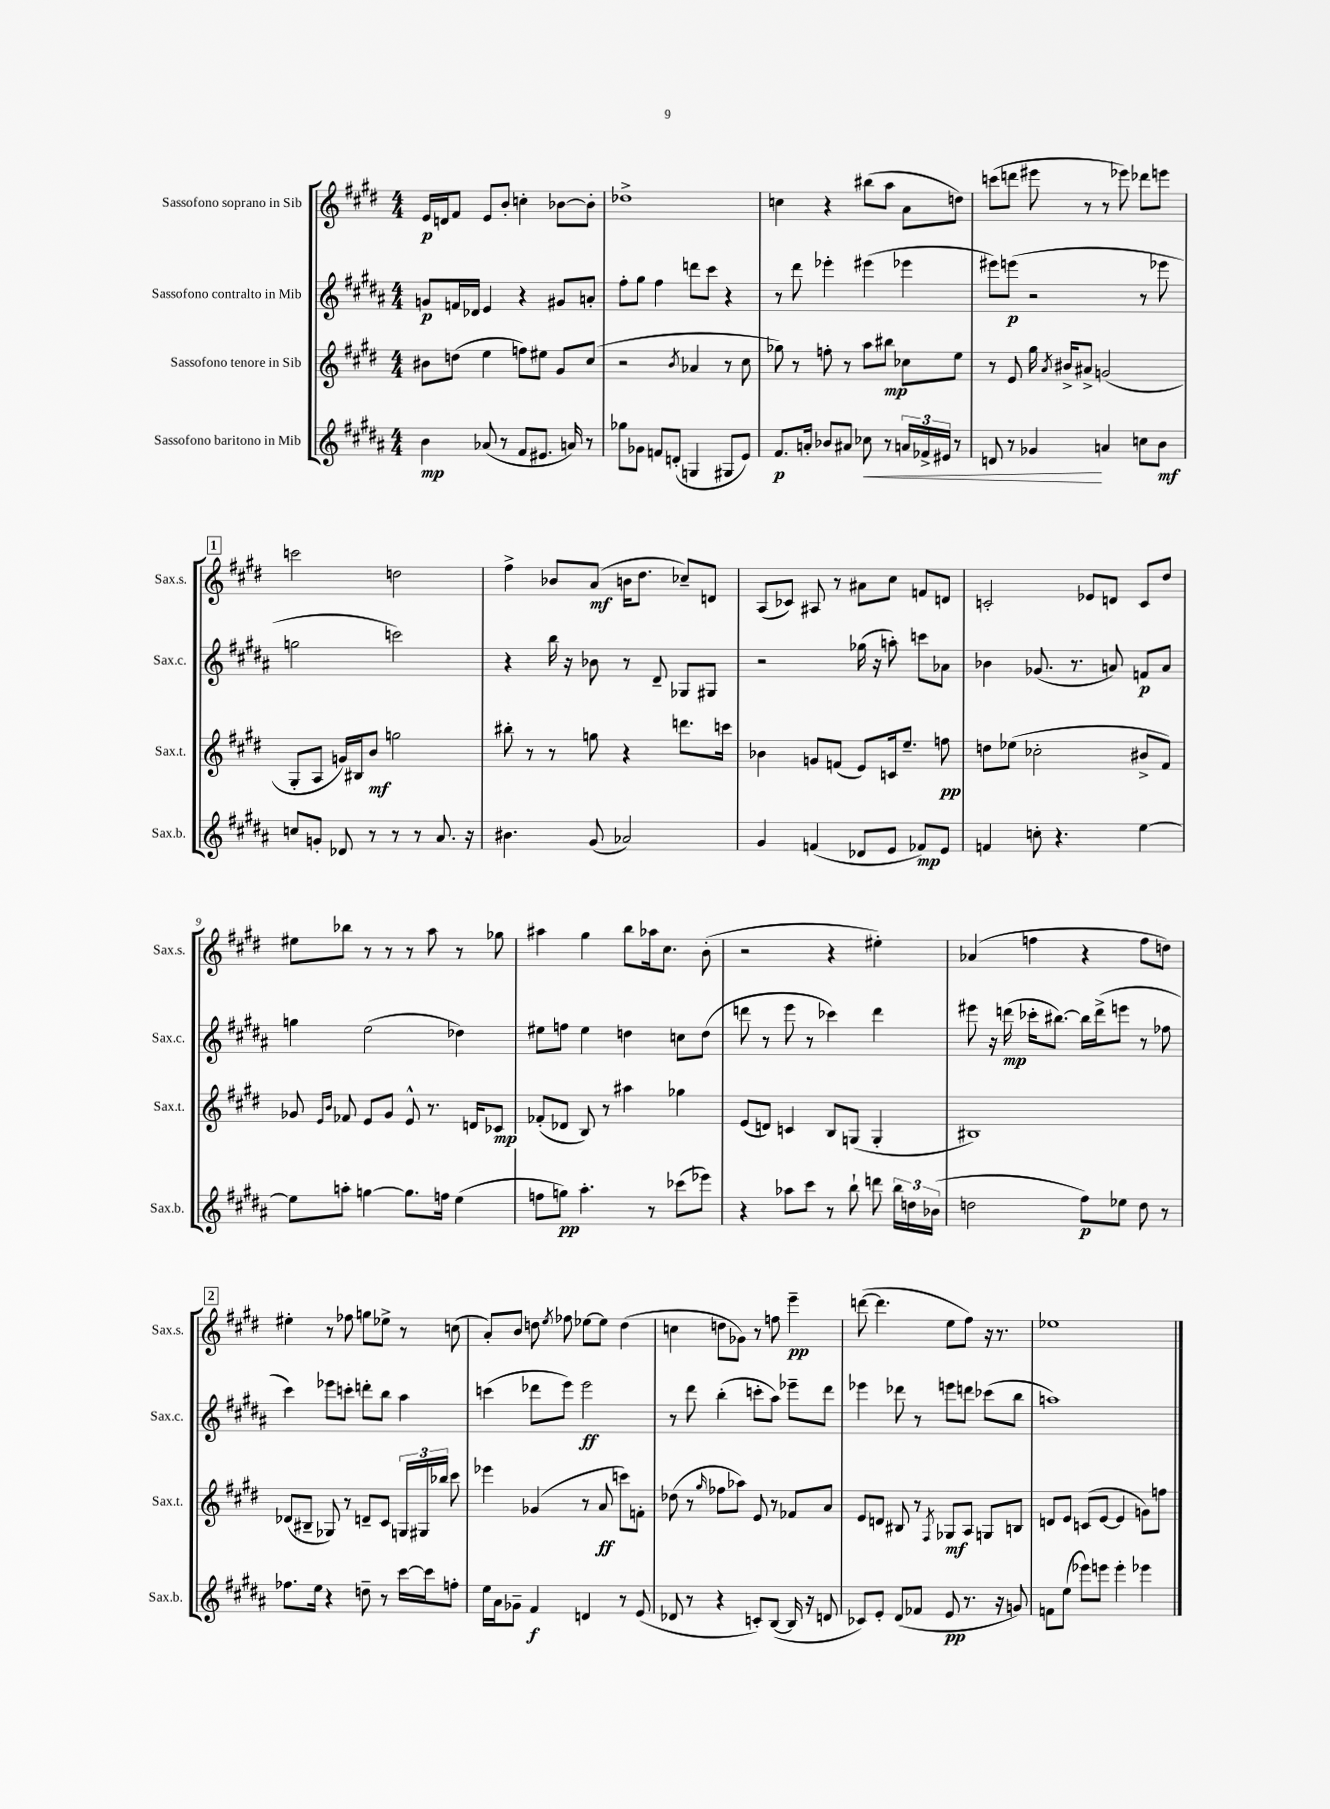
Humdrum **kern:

**kern	**kern	**kern	**kern
*staff4	*staff3	*staff2	*staff1
*clefG2	*clefG2	*clefG2	*clefG2
*k[f#c#g#d#a#]	*k[f#c#g#d#]	*k[f#c#g#d#a#]	*k[f#c#g#d#]
*M4/4	*M4/4	*M4/4	*M4/4
4b	8b#	8g	16e
.	.	.	16d
.	(8dd	16f	8f#
.	.	16d-	.
(8a-	4ee	4e	8e
8r	.	.	8b'
8f#	8ff)	4r	4cc'
8.e#	8ee#	.	.
.	8g#	8g#	[8b-
16a)	.	.	.
8r	(8cc#	8a'	8b-']
=	=	=	=
8gg-	2r	8ff#'	1dd-^
8g-	.	8gg#	.
8f	.	4ff#	.
(8d'	.	.	.
.	8qb	.	.
4G	4a-	8ddd	.
.	.	8ccc#	.
8G#	8r	4r	.
8e)	8cc#	.	.
=	=	=	=
8.f#	8gg-)	8r	4cc
.	8r	8ddd#	.
16a'	.	.	.
8b-	8ff'	4eee-'	4r
8a#	8r	.	.
8cc-	8aa	(4eee#	(8bb#
8r	8bb#	.	8aa
24a	8cc-	4eee-	8a
24f-^	.	.	.
24e#	.	.	.
8r	8ee	.	8dd)
=	=	=	=
8d	8r	8eee#)	(8ccc
8r	8e	(8eee	8ddd
4g-	16gg#	2r	8eee#
.	8qa	.	.
.	16b#^	.	.
.	8a#^	.	8r
4a	(2g	.	8r
.	.	.	8eee-)
8cc	.	8r	8ddd-
8b	.	8eee-	8eee
=	=	=	=
8cc	8G#'	2gg	2ccc
8g'	8A	.	.
8d-	16g)	.	.
.	16B#	.	.
8r	8b	.	.
8r	2gg	2ccc)	2dd
8r	.	.	.
8.a#	.	.	.
16r	.	.	.
=	=	=	=
4.b#	8bb#'	4r	4ff#^
.	8r	.	.
.	8r	16bb	8b-
.	.	16r	.
(8g#	8gg	8b-	(8a
2a-)	4r	8r	16b
.	.	.	8.dd#
.	.	8d#~	.
.	8.ddd	8G-	8cc-~)
.	.	8G#	8d
.	16ccc	.	.
=	=	=	=
4g#	4b-	2r	(8A
.	.	.	8c-)
(4f	8g	.	8A#
.	(8f	.	8r
8d-	8e)	(16gg-	8a#
.	.	16r	.
8e	16c	8aa')	8cc#
.	8.ee~	.	.
8f-)	.	8ccc	8f
8e	8ff	8a-	8d
=	=	=	=
4f	8dd	4b-	2c'
.	(8ee-	.	.
8cc'	2cc-'	(8.g-	.
4.r	.	.	.
.	.	8.r	.
.	.	.	8e-
.	.	8a)	8d
[4ee	8b#^	8f	8c
.	8f#)	8a	8dd#
=	=	=	=
8ee]	8g-	4gg	8ee#
.	16qqe	.	.
.	16qqb	.	.
8aa'	8f-	.	8bb-
[4gg	8e	(2ee	8r
.	8g-	.	8r
8.gg]	8e^^	.	8r
.	8.r	.	8aa
16ff	.	.	.
(4ee	.	4dd-)	8r
.	16d	.	.
.	8c-	.	8gg-
=	=	=	=
8ff	(8f-'	8ee#	4aa#
8gg)	8d-	8ff	.
4.aa#'	8B)	4ee#	4gg#
.	8r	.	.
.	4aa#	4dd	8bb
8r	.	.	16aa-
.	.	.	8.cc#
(8ccc-	4gg-	8cc	.
8eee-)	.	(8dd	(8b'
=	=	=	=
4r	(8e	8ddd	2r
.	8d)	8r	.
8aa-	4c	8eee	.
8ccc#	.	8r	.
8r	8B	4ccc-)	4r
8bb`	(8G	.	.
8ddd	4G'	4ddd	4ee#')
24bb	.	.	.
24dd	.	.	.
(24b-	.	.	.
=	=	=	=
2dd	1B#)	8eee#	(4a-
.	.	16r	.
.	.	(16ddd	.
.	.	16ccc-'	4ff
.	.	[8.bb#)	.
8ff#)	.	16bb#]	4r
.	.	(16ddd^	.
8ee-	.	8eee	.
8dd	.	8r	8ff
8r	.	8ff-	8dd)
=	=	=	=
8.ff-	(8d-	4ccc#)	4ee#'
.	8B#~	.	.
16ee	.	.	.
4r	8G-)	8eee-	8r
.	8r	8ccc'	8ff-
8dd~	8d~	8ddd'	8gg
8r	8c#	8bb	8ee-^
[16ccc#	24G	4aa#	8r
.	24G#	.	.
16ccc#]	.	.	.
.	24bb-	.	.
8ff'	8ccc#	.	(8cc
=	=	=	=
16ee	4eee-	(4ccc	8a')
16a#	.	.	.
8g-~	.	.	8b
4f#	(4g-	8ddd-	8dd
.	.	.	8qee
.	.	8eee)	8ff-
4d	8r	2eee	[8ee-
.	8a	.	8ee-]
8r	8ccc)	.	(4dd
(8e	8f'	.	.
=	=	=	=
8d-	(8dd-	8r	4cc
8r	8r	8ddd#	.
.	16qqgg#	.	.
4r	8ff-	(4bb'	8dd
.	8aa-)	.	8g-)
8c')	8e	8ccc'	8r
([8B	8r	8aa#)	8ff
16B]	8f-	8eee-~	4eee~
16r	.	.	.
8d	8a	8ddd#	.
=	=	=	=
8c-)	8e	4eee-	([8ddd
8e'	8d	.	4.ddd]
(8d#	8B#	8ddd-	.
8f-	8r	8r	.
.	8qF#	.	.
8e	8G-	8eee	8ee
8.r	8A	8ddd	8ff#)
.	8G	(8ccc-	16r
16r	.	.	8.r
8g)	8B	8bb	.
=	=	=	=
8f	8d	1aa)	1ee-
(8ee	8e	.	.
8eee-)	(8c	.	.
8eee	[8e	.	.
4eee'	4e]	.	.
4eee-	8g)	.	.
.	8ff	.	.
==	==	==	==
*-	*-	*-	*-
